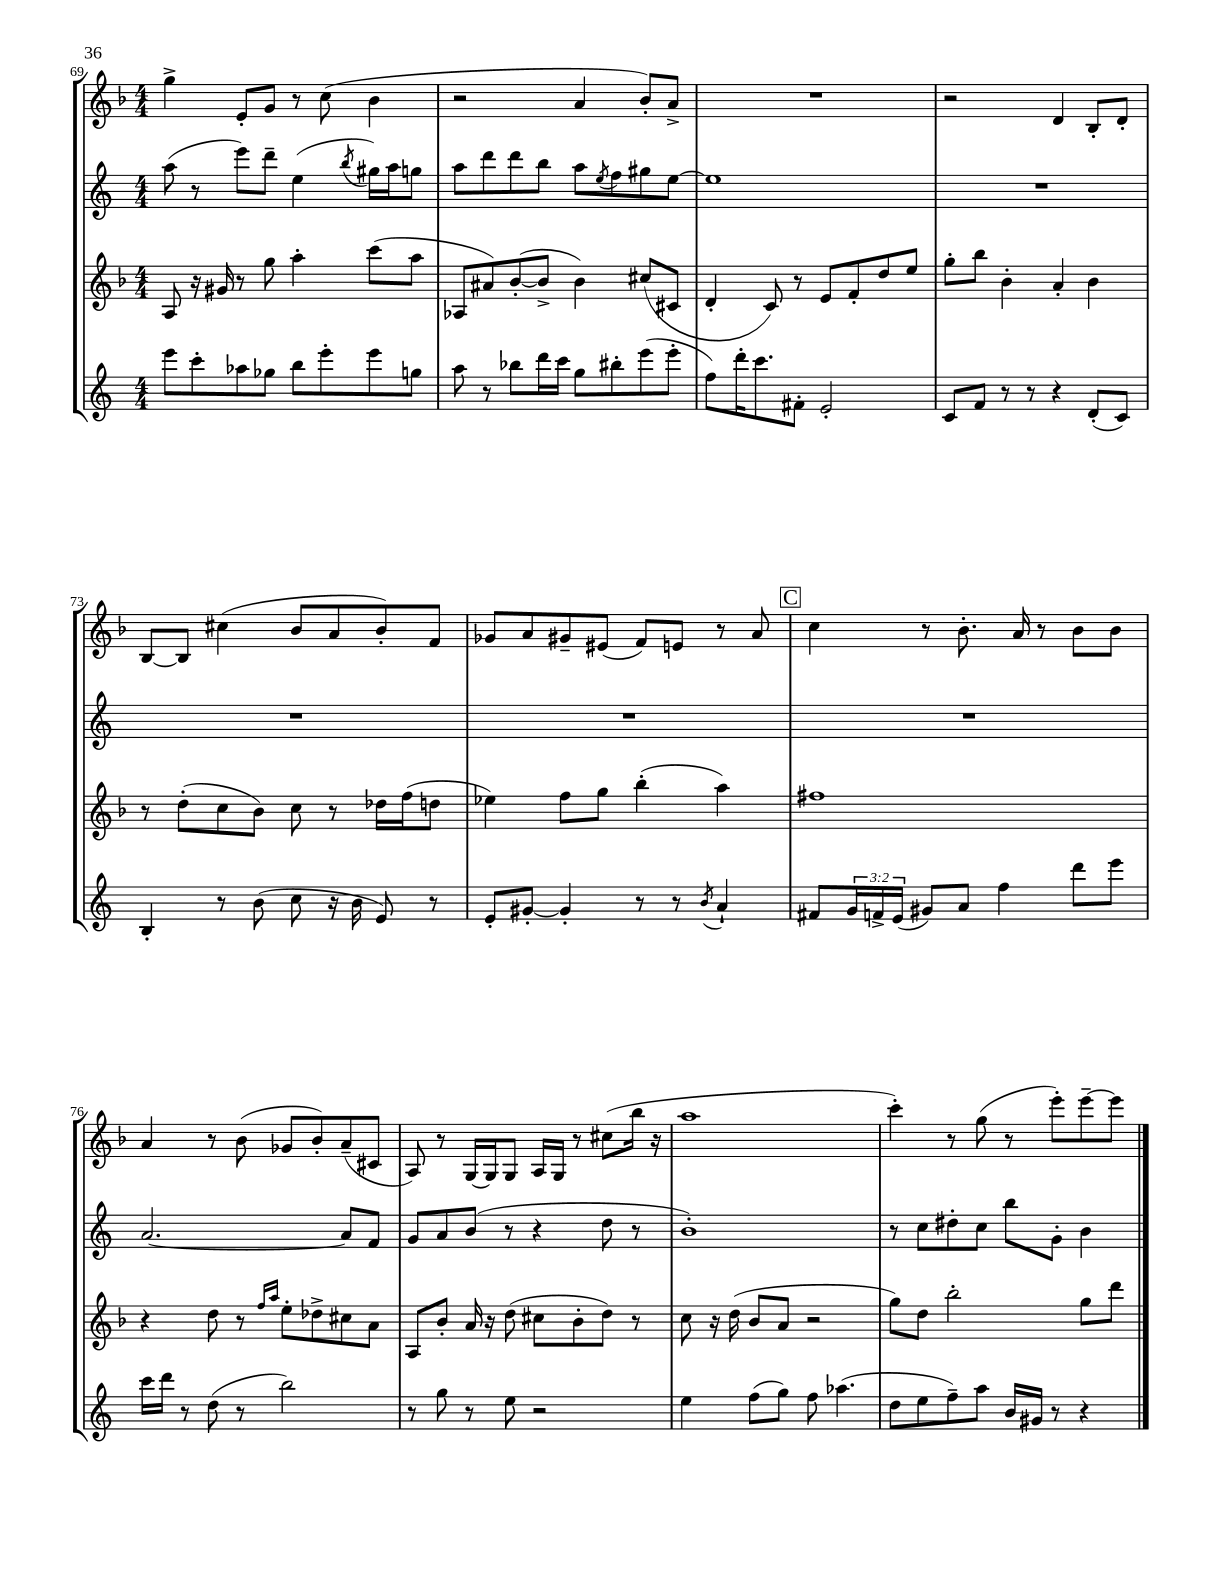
<<
\new StaffGroup <<
\new Staff = "s0" {
    \clef treble \key f \major \numericTimeSignature \time 4/4
    g''4-> e'8-. g'8 r8 c''8( bes'4 |
    r2 a'4 bes'8-.) a'8-> |
    R1 |
    r2 d'4 bes8-. d'8-. |
    bes8~ bes8 cis''4( bes'8 a'8 bes'8-.) f'8 |
    ges'8 a'8 gis'8-- eis'8( f'8) e'8 r8 a'8 |
    \mark \markup { \box "C" } c''4 r8 bes'8.-. a'16 r8 bes'8 bes'8 |
    a'4 r8 bes'8( ges'8 bes'8-.) a'8--( cis'8 |
    a8) r8 g16~ g16 g8 a16 g16 r8 cis''8( bes''16 r16 |
    a''1 |
    c'''4-.) r8 g''8( r8 e'''8-.) e'''8~-- e'''8 \bar "|." |
}
\new Staff = "s1" {
    \clef treble \key c \major \numericTimeSignature \time 4/4
    a''8( r8 e'''8) d'''8-- e''4( \acciaccatura { b''8 } gis''16) a''16 g''8 |
    a''8 d'''8 d'''8 b''8 a''8 \acciaccatura { e''8 } f''8 gis''8 e''8~ |
    e''1 |
    R1 |
    R1 |
    R1 |
    \mark \markup { \box "C" } R1 |
    a'2.~ a'8 f'8 |
    g'8 a'8 b'8( r8 r4 d''8 r8 |
    b'1-.) |
    r8 c''8 dis''8-. c''8 b''8 g'8-. b'4 \bar "|." |
}
\new Staff = "s2" {
    \clef treble \key f \major \numericTimeSignature \time 4/4
    a8 r16 gis'16 r8 g''8 a''4-. c'''8( a''8 |
    aes8 ais'8) bes'8~-.( bes'8-> bes'4) cis''8( cis'8 |
    d'4-. c'8) r8 e'8 f'8-. d''8 e''8 |
    g''8-. bes''8 bes'4-. a'4-. bes'4 |
    r8 d''8-.( c''8 bes'8) c''8 r8 des''16 f''16( d''8 |
    ees''4) f''8 g''8 bes''4-.( a''4) |
    \mark \markup { \box "C" } fis''1 |
    r4 d''8 r8 \grace { f''16 a''16 } e''8-. des''8-> cis''8 a'8 |
    a8 bes'8-. a'16 r16 d''8( cis''8 bes'8-. d''8) r8 |
    c''8 r16 d''16( bes'8 a'8 r2 |
    g''8) d''8 bes''2-. g''8 d'''8 \bar "|." |
}
\new Staff = "s3" {
    \clef treble \key c \major \numericTimeSignature \time 4/4 \override Staff.TupletNumber.text = #tuplet-number::calc-fraction-text
    e'''8 c'''8-. aes''8 ges''8 b''8 e'''8-. e'''8 g''8 |
    a''8 r8 bes''8 d'''16 c'''16 g''8 bis''8-. e'''8( e'''8-. |
    f''8) d'''16-. c'''8. fis'8-. e'2-. |
    c'8 f'8 r8 r8 r4 d'8-.( c'8) |
    b4-. r8 b'8( c''8 r16 b'16 e'8) r8 |
    e'8-. gis'8~-. gis'4-. r8 r8 \acciaccatura { b'8 } a'4-! |
    \mark \markup { \box "C" } fis'8 \tuplet 3/2 { g'16 f'16-> e'16( } gis'8) a'8 f''4 d'''8 e'''8 |
    c'''16 d'''16 r8 d''8( r8 b''2) |
    r8 g''8 r8 e''8 r2 |
    e''4 f''8( g''8) f''8 aes''4.( |
    d''8 e''8 f''8--) a''8 b'16 gis'16 r8 r4 \bar "|." |
}
>>
>>
\layout { \context { \Score currentBarNumber = #69 } }
